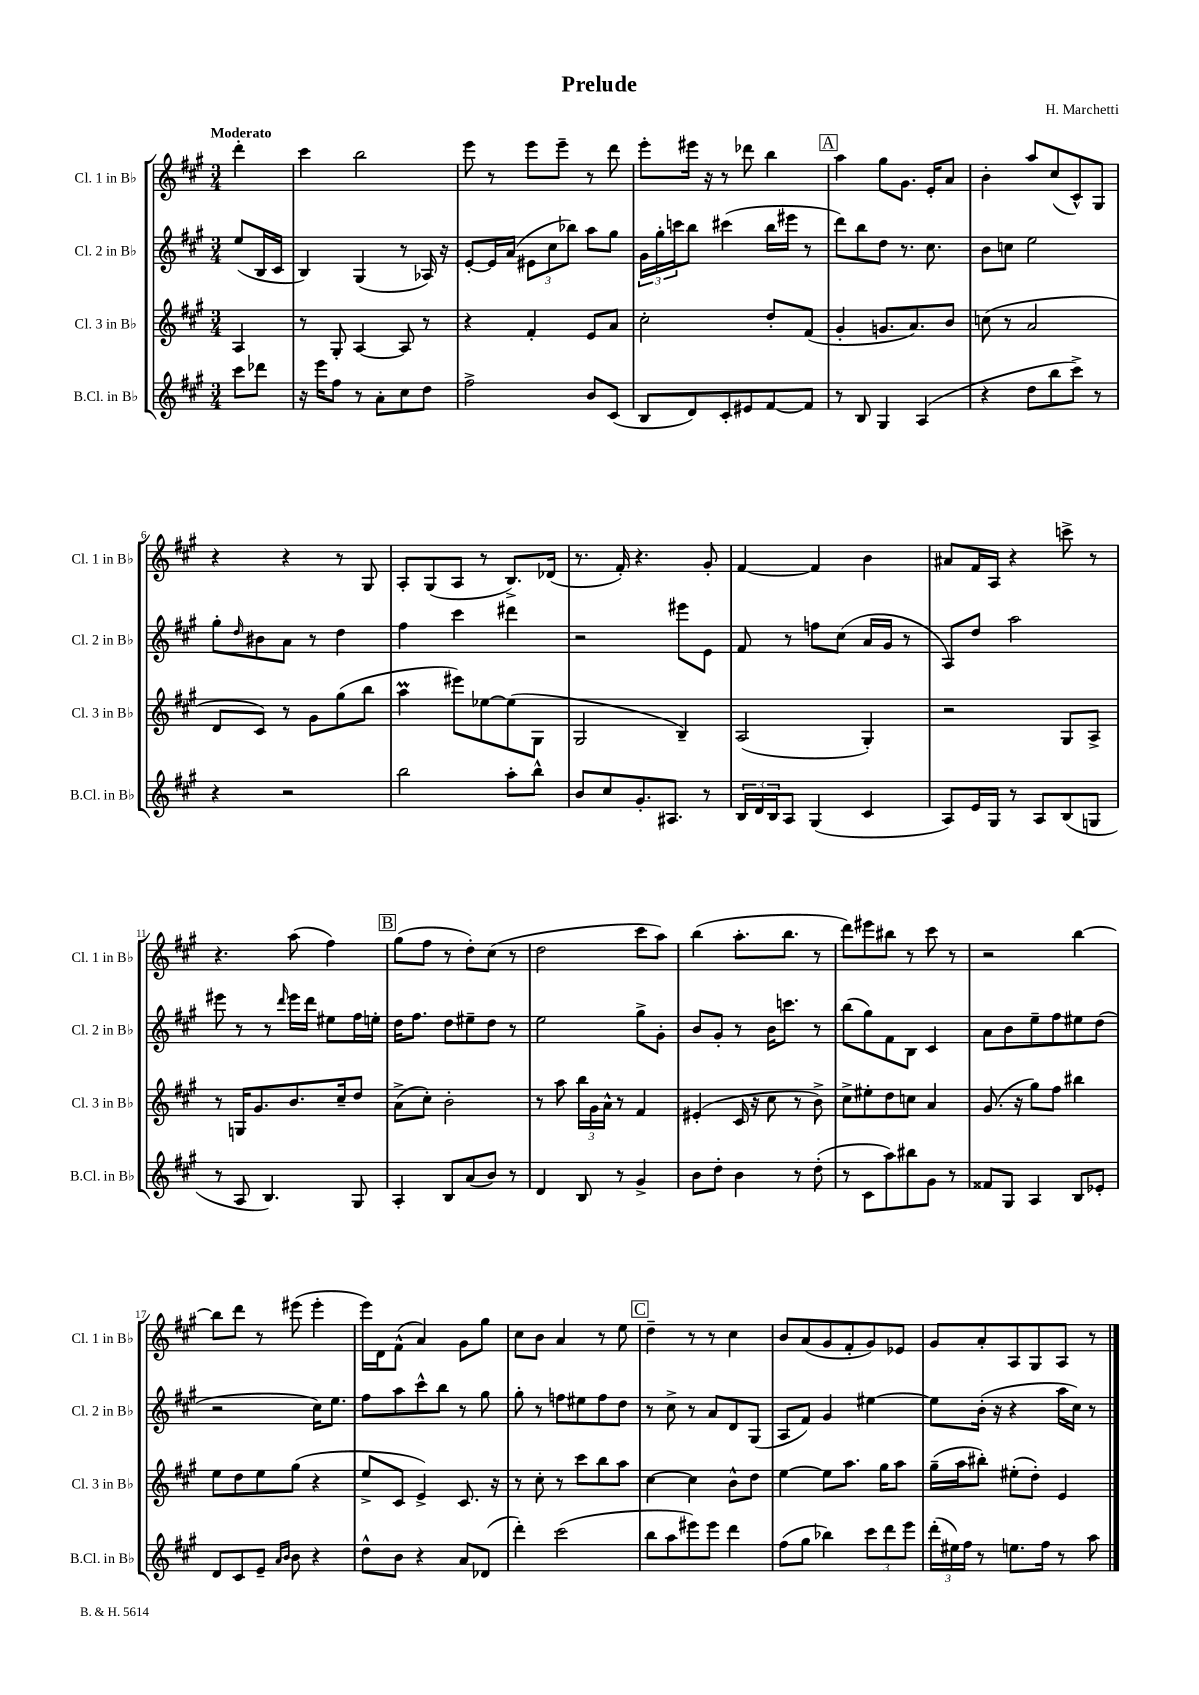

**kern	**kern	**kern	**kern
*staff4	*staff3	*staff2	*staff1
*clefG2	*clefG2	*clefG2	*clefG2
*k[f#c#g#]	*k[f#c#g#]	*k[f#c#g#]	*k[f#c#g#]
*M3/4	*M3/4	*M3/4	*M3/4
8ccc#\L	4A/	(8ee/L	4ddd'\
8ddd-\J	.	16B/L	.
.	.	16c#/JJ	.
=	=	=	=
16r	8r	4B/)	4ccc#\
16eee\LK	.	.	.
8ff#\J	8G#'/	.	.
8r	[4A/	(4G#/	2bb\
8a'\L	.	.	.
8cc#\	8A/]	8r	.
8dd\J	8r	16A-/)	.
.	.	16r	.
=	=	=	=
2ff#^\	4r	[8e'/L	8eee\
.	.	16e/]L	8r
.	.	(16a/JJ	.
.	4f#'/	12e#\L	8eee\L
.	.	12cc#\	.
.	.	.	8eee~\J
.	.	12bb-\J)	.
8b/L	8e/L	8aa\L	8r
(8c#/J	8a/J	8gg#\J	8ddd\
=	=	=	=
8B/L	2cc#'\	24g#\LL	8eee'\L
.	.	24gg#'\	.
.	.	24ccc\J	.
8d/)	.	8bb\J	16eee#\Jk
.	.	.	16r
8c#'/	.	(4ccc#\	8r
8e#/	.	.	8ddd-\
[8f#/	8dd'/L	16bb\LL	4bb\
.	.	16eee#\JJ	.
8f#/]J	(8f#/J	8r	.
=	=	=	=
8r	4g#'/	8ddd\L)	4aa\
8B/	.	8bb\	.
4G#/	8.g/L	8dd\J	8gg#\L
.	.	8.r	8.g#\J
.	8.a/)	.	.
(4A/	.	.	.
.	.	8.cc#\	16e'/LK
.	8b/J	.	8a/J
=	=	=	=
4r	(8cc\	8b\L	4b'\
.	8r	8cc\J	.
8dd\L	2a/	2ee\	8aa/L
8bb\	.	.	(8cc#/
8ccc#^\J)	.	.	8c#^^/)
8r	.	.	8G#/J
=	=	=	=
4r	8d/L	8gg#'\L	4r
.	.	16qqdd/	.
.	8c#/J)	8b#\	.
2r	8r	8a\J	4r
.	8g#\L	8r	.
.	(8gg#\	4dd\	8r
.	8bb\J	.	8G#/
=	=	=	=
2bb\	4aa\	4ff#\	8A'/L
.	.	.	(8G#/
.	8eee#\L)	4ccc#\	8A/J
.	[8ee-\	.	8r
8aa'\L	(8ee-\]	4ddd#\	8.B^/L)
8bb^^\J	8G#\J	.	.
.	.	.	(16d-/Jk
=	=	=	=
8b/L	2G#/	2r	8.r
8cc#/	.	.	.
.	.	.	16f#'/)
8.g#'/	.	.	4.r
8.A#/J	.	.	.
.	4B~/)	8eee#\L	.
8r	.	8e\J	8g#'/
=	=	=	=
24B/LL	(2A/	8f#/	[4f#/
24d/	.	.	.
24B/J	.	.	.
8A/J	.	8r	.
(4G#/	.	8ff\L	4f#/]
.	.	(8cc#\J	.
4c#/	4G#'/)	16a/LL	4b\
.	.	16g#/JJ	.
.	.	8r	.
=	=	=	=
8A/L)	2r	8A/L)	8a#/L
16e/L	.	8dd/J	16f#/L
16G#/JJ	.	.	16A/JJ
8r	.	2aa\	4r
8A/L	.	.	.
(8B/	8G#/L	.	8ccc^\
8G/J	8A^/J	.	8r
=	=	=	=
8r	8r	8eee#\	4.r
8A/	16G/LK	8r	.
.	8.g#/	.	.
4.B/)	.	8r	.
.	.	16qqddd/	.
.	8.b/	16eee#\LL	(8aa\
.	.	16ddd\JJ	.
.	.	8ee#\L	4ff#\)
.	16cc#~/k	.	.
8G#/	8dd/J	16ff#\L	.
.	.	16ee'\JJ	.
=	=	=	=
4A'/	(8a^\L	16dd\LK	(8gg#\L
.	.	8.ff#\J	.
.	8cc#'\J)	.	8ff#\J
8B/L	2b'\	8dd\L	8r
(8a/	.	8ee#~\	8dd'\L)
8b/J)	.	8dd\J	(8cc#\J
8r	.	8r	8r
=	=	=	=
4d/	8r	2ee\	2dd\
.	8aa\	.	.
8B/	24bb\LL	.	.
.	24g#\	.	.
.	24a^^\JJ	.	.
8r	8r	.	.
4g#^/	4f#/	8gg#^\L	8ccc#\L
.	.	8g#'\J	8aa\J)
=	=	=	=
8b\L	(4e#'/	8b/L	(4bb\
8dd'\J	.	8g#'/J	.
4b\	16c#/	8r	8.aa'\L
.	16r	.	.
.	8cc#\	16b\LK	.
.	.	8.ccc\J	8.bb\J
8r	8r	.	.
(8dd'\	8b^\)	8r	8r
=	=	=	=
8r	8cc#^\L	(8bb\L	8ddd\L)
8c#\L	8ee#'\	8gg#\)	8eee#\
8aa\)	8dd\	8f#\	8bb#\J
8bb#\	8cc\J	8B\J	8r
8g#\J	4a/	4c#/	8ccc#\
8r	.	.	8r
=	=	=	=
8f##/L	(8.g#/	8a\L	2r
8G#/J	.	8b\	.
.	16r	.	.
4A/	8gg#\L)	8ee~\	.
.	8ff#\J	8ff#\	.
8B/L	4bb#\	8ee#\	[4bb\
8e-'/J	.	(8dd\J	.
=	=	=	=
8d/L	8ee\L	2r	8bb\]L
8c#/	8dd\	.	8ddd\J
8e~/J	8ee\	.	8r
16qqa/LL	.	.	.
16qqb/JJ	.	.	.
8b\	(8gg#\J	.	(8eee#\
4r	4r	16cc#\LK)	4eee#'\
.	.	8.ee\J	.
=	=	=	=
8dd^^\L	8ee^/L	8ff#\L	16eee\LL)
.	.	.	16d\J
8b\J	8c#/J	8aa\	(8f#^^\J
4r	4e^/)	8ccc#^^\	4a/)
.	.	8bb\J	.
8a/L	8.c#/	8r	8g#\L
(8d-/J	.	8gg#\	8gg#\J
.	16r	.	.
=	=	=	=
4ddd'\)	8r	8gg#'\	8cc#\L
.	8cc#'\	8r	8b\J
(2ccc#\	8r	8ff\L	4a/
.	8ccc#\L	8ee#\	.
.	8bb\	8ff\	8r
.	8aa\J	8dd\J	8ee\
=	=	=	=
8bb\L	[4cc#\	8r	4dd~\
8aa\	.	8cc#^\	.
8eee#\)	4cc#\]	8r	8r
8eee#\J	.	8a/L	8r
4ddd\	8b^^\L	8d/	4cc#\
.	8dd\J	(8G#/J	.
=	=	=	=
(8ff#\L	[4ee\	8A/L	8b/L
8gg#\J	.	8f#/J)	(8a/
4bb-\)	8ee\]L	4g#/	8g#/
.	8.aa\J	.	8f#'/
12ccc#\L	.	[4ee#\	8g#/)
.	16gg#\LK	.	.
12ddd\	.	.	.
.	8aa\J	.	8e-/J
12eee\J	.	.	.
=	=	=	=
(24ddd'\LL	(16gg#~\LL	8ee#\]L	8g#/L
24ee#\)	.	.	.
.	16aa\J	.	.
24ff#\JJ	.	.	.
8r	8bb#'\J)	(16b'\Jk	8a'/
.	.	16r	.
8.ee\L	(8ee#'\L	4r	8A/
.	8dd'\J)	.	8G#/
16ff#\Jk	.	.	.
8r	4e/	16aa\LL	8A/J
.	.	16cc#\JJ)	.
8aa\	.	8r	8r
==	==	==	==
*-	*-	*-	*-
